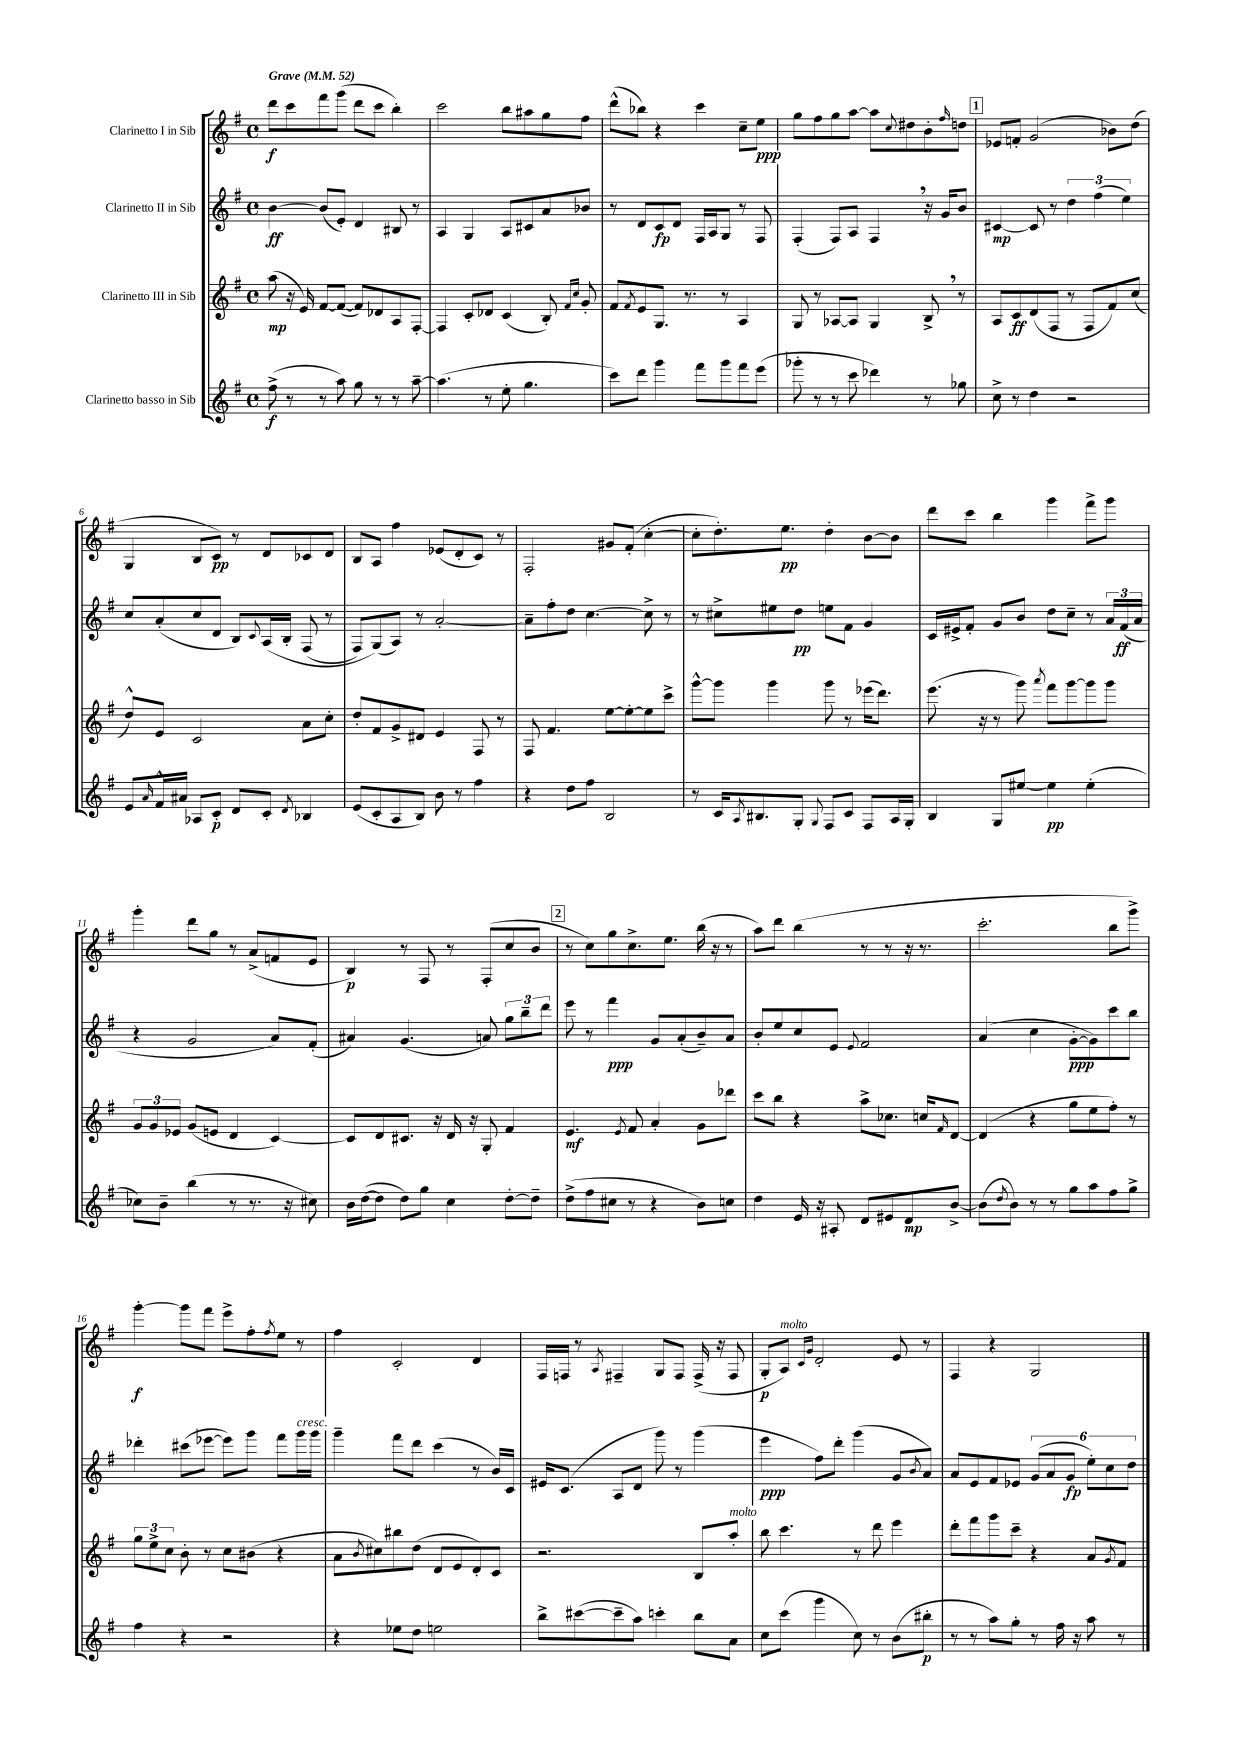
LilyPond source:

<<
\new StaffGroup <<
\new Staff = "s0" \with { instrumentName = "Clarinetto I in Sib" } {
    \clef treble \key g \major \defaultTimeSignature \time 4/4 \tempo "Grave" 4 = 52
    d'''8\f c'''8 fis'''8 g'''8( d'''8 c'''8 b''4-.) |
    c'''2 b''8 ais''8 g''8 fis''8 |
    d'''8-^( bes''8) r4 c'''4 c''8-- e''8\ppp |
    g''8 fis''8 g''8 a''8~ a''8 \appoggiatura { c''8 } dis''8 b'8-. \grace { fis''16 } d''8 |
    \mark \markup { \box "1" } ees'8 f'8-. g'2( bes'8) d''8( |
    g4 b8 c'8\pp) r8 d'8 ces'8 d'8 |
    b8 a8 fis''4 ees'8( d'8-. c'8) r8 |
    fis2-. gis'8 fis'8-.( c''4~-. |
    c''8-. d''8.-.) e''8.\pp d''4-. b'8~ b'8 |
    d'''8 c'''8 b''4 g'''4 fis'''8-> g'''8 |
    g'''4-. d'''8 g''8 r8 a'8->( f'8 e'8 |
    b4\p) r8 fis8 r8 fis8-.( c''8 b'8 |
    \mark \markup { \box "2" } r8 c''8) g''8 c''8.-> e''8. b''16( r16 r8 |
    a''8) d'''8 b''4( r8 r8 r16 r8. |
    c'''2.-. b''8 g'''8->) |
    g'''4~-.\f g'''8 fis'''8 e'''8-> fis''8-. \acciaccatura { fis''8 } e''8 r8 |
    fis''4 c'2-. d'4 |
    fis16 f16 r8 \acciaccatura { a8 } fis4-- g8 fis8 fis16->( r16 fis8 |
    g8-.\p a8^\markup { \italic "molto" }) \grace { c'16 g'16 } d'2-. e'8 r8 |
    fis4 r4 g2 \bar "|." |
}
\new Staff = "s1" \with { instrumentName = "Clarinetto II in Sib" } {
    \clef treble \key g \major \defaultTimeSignature \time 4/4
    b'4~\ff b'8( e'8-.) d'4 bis8 r8 |
    a4 g4 a8 cis'8 a'8 bes'8 |
    r8 d'8 c'8\fp d'8 fis16 a16 g8 r8 fis8 |
    fis4-.( fis8) a8 fis4 \breathe r16 g'16 b'8 |
    \mark \markup { \box "1" } cis'4~\mp cis'8 r8 \tuplet 3/2 { d''4 fis''4( e''4) } |
    c''8 a'8-.( c''8 d'8 b8) \appoggiatura { c'8 } a16\( b16-. fis8( r8 |
    fis8) g8(\) a8) r8 a'2~-. |
    a'8-- fis''8-. d''8 c''4.~ c''8-> r8 |
    r8 cis''8-> eis''8 d''8\pp e''8 fis'8 g'4 |
    c'16 eis'16-> fis'8-. g'8 b'8 d''8 c''8-- r8 \tuplet 3/2 { a'16 fis'16\ff( a'16 } |
    r4 g'2 a'8) fis'8-.( |
    ais'4) g'4.( a'8) \tuplet 3/2 { g''8 b''8-- d'''8 } |
    \mark \markup { \box "2" } e'''8 r8 fis'''4\ppp g'8 a'8-.( b'8--) a'8 |
    b'8-. e''8 c''8 e'8 \appoggiatura { e'8 } fis'2 |
    a'4( c''4 g'8~-.\ppp g'8) c'''8 b''8 |
    des'''4-. cis'''8( ees'''8~ ees'''8) g'''8 fis'''8 g'''16^\markup { \italic "cresc." } g'''16 |
    g'''4-- fis'''8 d'''8 c'''4( r8 b'16) c'16 |
    eis'16 c'8.( a8 d'8 g'''8) r8 g'''4( |
    e'''4\ppp fis''8) d'''8-. g'''4( g'8 \acciaccatura { b'8 } a'8) |
    a'8 e'8 fis'8 ees'8 \tuplet 6/4 { g'8( a'8 g'8\fp e''8-.) c''8 d''8 } \bar "|." |
}
\new Staff = "s2" \with { instrumentName = "Clarinetto III in Sib" } {
    \clef treble \key g \major \defaultTimeSignature \time 4/4
    a''8\mp( r16 e'16) fis'8~ fis'8~( fis'8) des'8 a8 fis8~-. |
    fis4 c'8-. des'8 c'4( b8-.) \grace { fis'16 c''16 } g'8-. |
    fis'8 \acciaccatura { fis'8 } e'8 g8. r8. r8 a4 |
    g8 r8 aes8~ aes8 g4 b8-> \breathe r8 |
    \mark \markup { \box "1" } a8 c'8\ff d'8( fis8 r8 fis8 fis'8) c''8( |
    d''8-^) e'8 c'2 a'8 c''8-. |
    d''8-. fis'8 g'8-> dis'8 e'4 fis8 r8 |
    fis8 fis'4. e''8~ e''8~-. e''8 c'''8-> |
    g'''8~-^ g'''8 g'''4 g'''8 r8 ees'''16( d'''8.) |
    e'''8.( r16 r8 g'''8) \acciaccatura { a'''8 } fis'''8 g'''8~ g'''8 g'''8 |
    \tuplet 3/2 { g'8 g'8 ees'8 } g'8( e'8 d'4 c'4~) |
    c'8 d'8 cis'8. r16 d'16 r16 g8-. fis'4 |
    \mark \markup { \box "2" } e'4.\mf \acciaccatura { e'8 } fis'8 a'4-. g'8 des'''8 |
    c'''8 b''8 r4 a''8-> ces''8. c''16 \grace { fis'16 } d'8~ |
    d'4( r4 g''8 e''8 fis''8-.) r8 |
    \tuplet 3/2 { g''8 e''8-> c''8 } b'8-. r8 c''8 bis'8( r4 |
    a'8 \acciaccatura { b'8 } cis''8) bis''8 d''8( d'8 e'8 d'8-.) c'8 |
    r2. b8 a''8-.^\markup { \italic "molto" } |
    b''8 c'''4. r8 d'''8 e'''4 |
    d'''8-. fis'''8 g'''8 c'''8-- r4 a'8 \acciaccatura { g'8 } fis'8 \bar "|." |
}
\new Staff = "s3" \with { instrumentName = "Clarinetto basso in Sib" } {
    \clef treble \key g \major \defaultTimeSignature \time 4/4
    fis''8->\f( r8 r8 a''8) g''8 r8 r8 a''8~-- |
    a''4.( r8 e''8-. g''4. |
    c'''8) d'''8 g'''4 fis'''8 g'''8 fis'''8 e'''8( |
    ges'''8-. r8 r8 c'''8 des'''4) r8 ges''8 |
    \mark \markup { \box "1" } c''8-> r8 d''4 r2 |
    e'8 \grace { a'16 } fis'16-^ ais'16 aes8 c'8-.\p d'8 c'8-. \acciaccatura { d'8 } bes4 |
    e'8( c'8-. a8 b8) b'8 r8 fis''4 |
    r4 d''8 fis''8 b2 |
    r8 c'16 \acciaccatura { a8 } bis8. g8-. \appoggiatura { g8 } fis8 c'8 fis8 a16 g16-. |
    b4 g8 eis''8~ eis''4\pp eis''4-.( |
    ces''8) b'8-- b''4( r8 r8. r16 cis''8) |
    b'16 d''16~( d''8 d''8) g''8 c''4 d''8~-. d''8-- |
    \mark \markup { \box "2" } d''8->( fis''8 cis''8 r8 r4 b'8) c''8 |
    d''4 e'16 r16 ais8-. d'8 eis'8 d'8\mp b'8~-> |
    b'8( \acciaccatura { d''8 } b'8) r8 r8 g''8 a''8 fis''8 g''8-> |
    fis''4 r4 r2 |
    r4 ees''8 d''8 e''2 |
    b''8-> cis'''8~( cis'''8-- a''8) c'''4-. b''8 a'8 |
    c''8 c'''8( g'''4 c''8) r8 b'8( bis''8-.\p |
    r8 r8 a''8) g''8-. r8 fis''16 r16 a''8 r8 \bar "|." |
}
>>
>>
